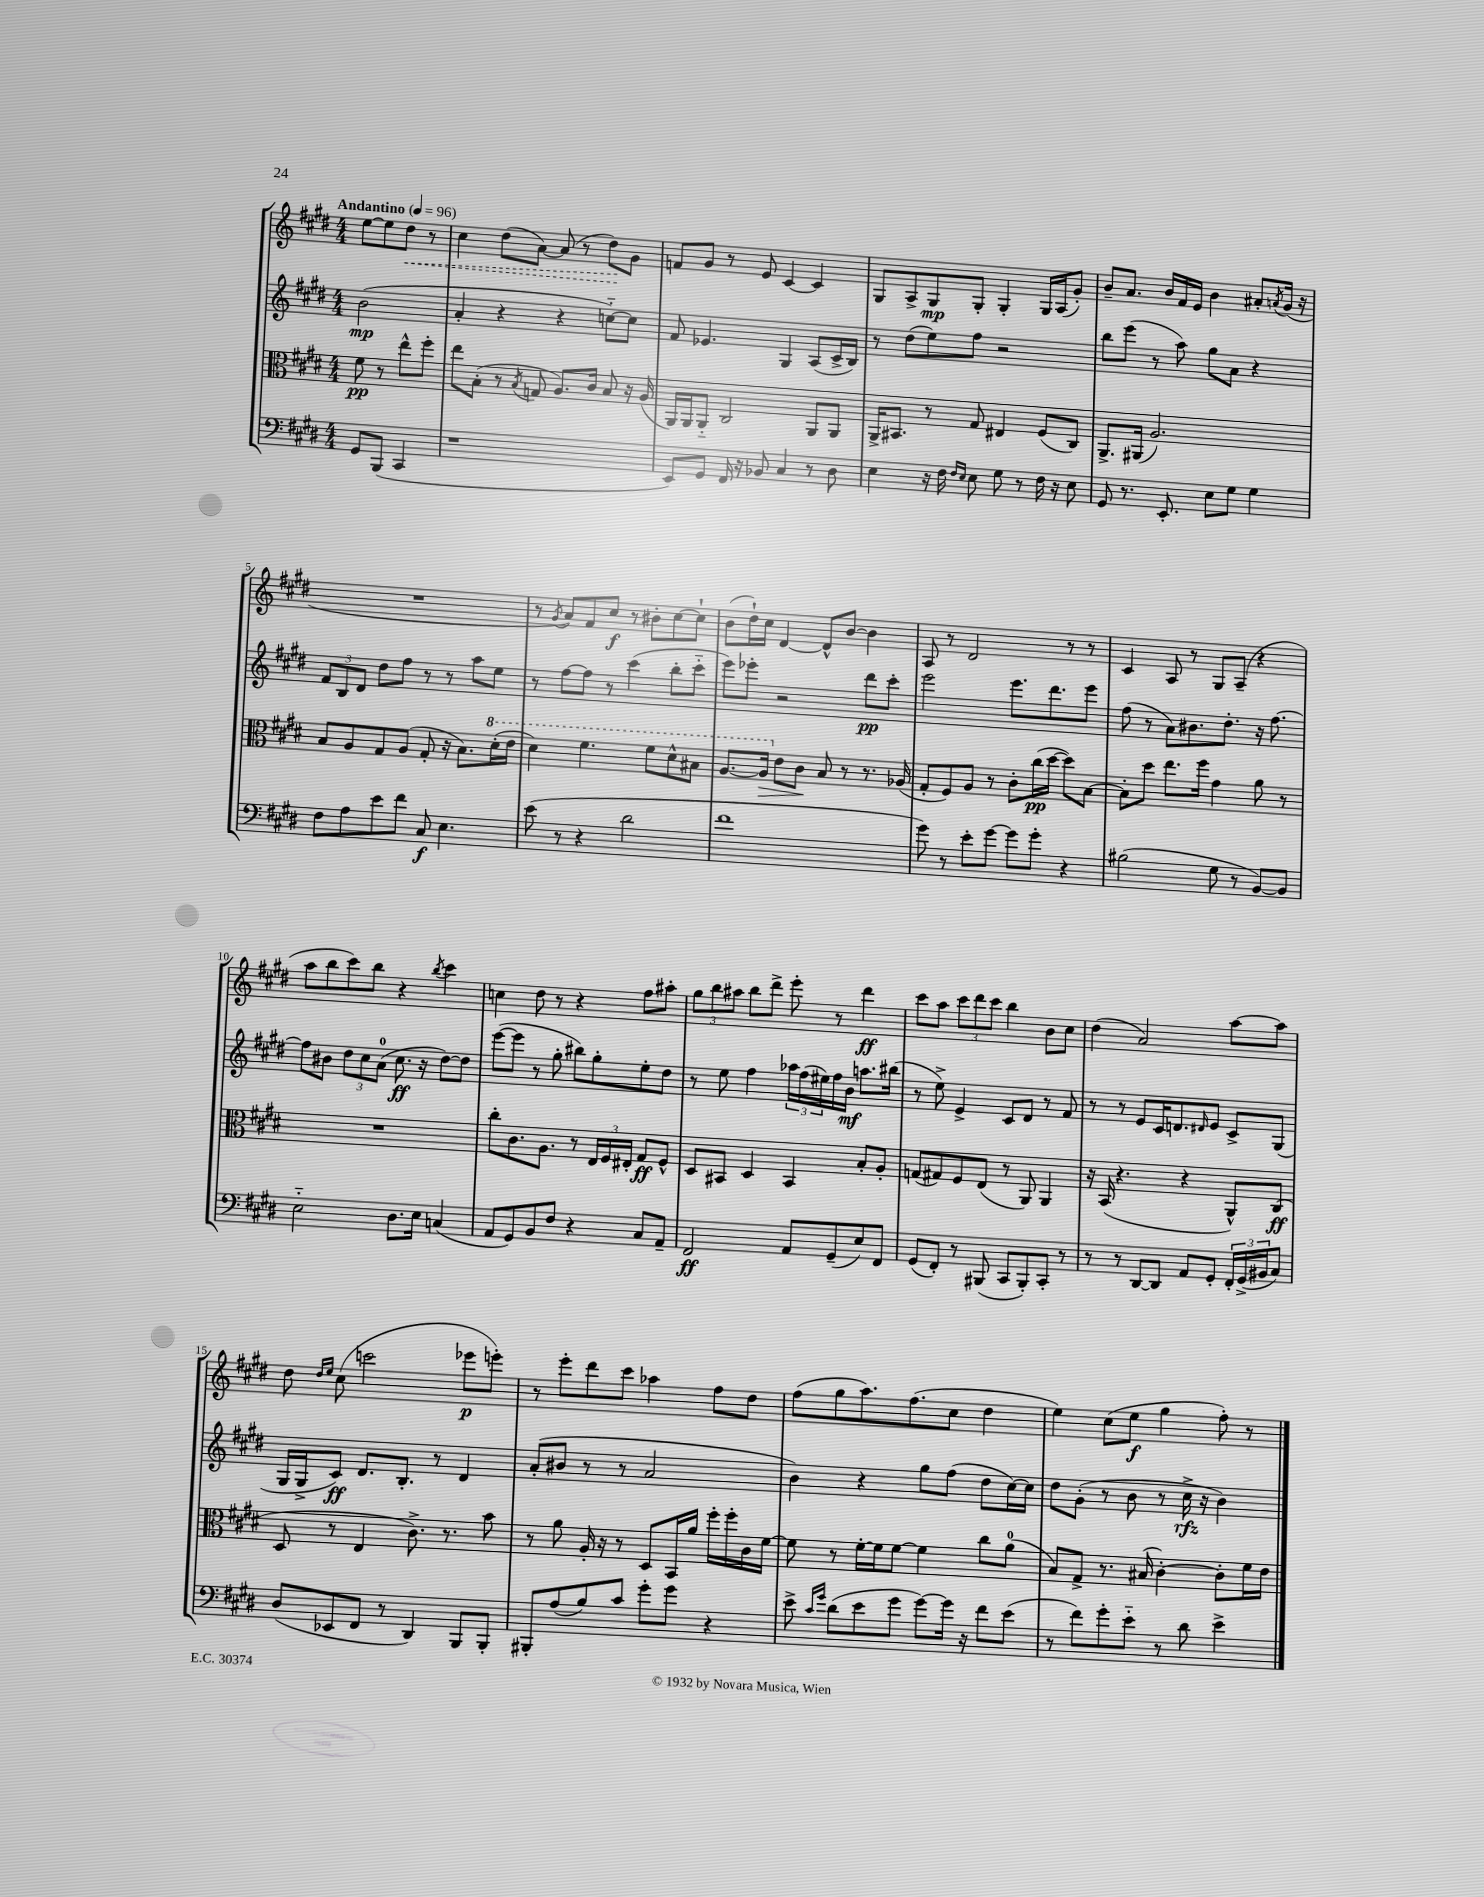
<<
\new StaffGroup <<
\new Staff = "s0" {
    \clef treble \key e \major \numericTimeSignature \time 4/4 \partial 2 \tempo "Andantino" 4 = 96
    e''8~ e''8 \once \override Hairpin.style = #'dashed-line dis''8\< r8 |
    cis''4 dis''8( a'8~) a'8( r8 dis''8\!) gis'8 |
    f'8 gis'8 r8 e'8 cis'4~ cis'4 |
    gis8 a8-> gis8\mp gis8-. gis4-. gis16 a16( gis'8-.) |
    b'8-- a'8. b'16 fis'16 e'16 b'4 ais'8-. \acciaccatura { a'8 } gis'16( r16 |
    R1 |
    r8 \acciaccatura { gis'8 } a'8) fis'8 cis''8\f r8 bis'8-. cis''8~ cis''8-! |
    b'8( dis''16-!) cis''16 dis'4~ dis'8-^ b'8~ b'4 |
    a8 r8 dis'2 r8 r8 |
    cis'4 a8 r8 gis8 a8--( r4 |
    a''8 b''8 cis'''8) b''8 r4 \acciaccatura { b''8 } cis'''4 |
    c''4 dis''8 r8 r4 fis''8 ais''8-. |
    \tuplet 3/2 { gis''8 b''8 ais''8 } b''8 dis'''8-> e'''8-. r8 dis'''4\ff |
    cis'''8 a''8 \tuplet 3/2 { cis'''8 dis'''8 cis'''8 } b''4 b'8 cis''8 |
    dis''4( a'2) a''8~ a''8 |
    dis''8 \grace { dis''16 e''16 } cis''8( c'''2 ees'''8\p e'''8-.) |
    r8 e'''8-. dis'''8 cis'''8 aes''4 fis''8 dis''8 |
    fis''8( gis''8 a''8.) fis''8.( cis''8 dis''4 |
    e''4) cis''8( e''8\f gis''4 fis''8-.) r8 \bar "|." |
}
\new Staff = "s1" {
    \clef treble \key e \major \numericTimeSignature \time 4/4 \partial 2
    b'2\mp( |
    a'4-. r4 r4 c''8~-_) c''8 |
    fis'8 ees'4. gis4 a8( cis'16-> b16) |
    r8 dis''8( e''8) fis''8 r2 |
    b''8 e'''8( r8 a''8) gis''8 a'8 r4 |
    \tuplet 3/2 { fis'8 b8 dis'8 } dis''8 fis''8 r8 r8 a''8 e''8 |
    r8 fis''8~ fis''8 r8 cis'''4( b''8-. cis'''8-_ |
    e'''8) ees'''8-. r2 dis'''8\pp cis'''8-. |
    e'''2 e'''8. dis'''8. e'''8 |
    fis''8( r8 a'8) bis'8. dis''8.-. r16 fis''8.~ |
    fis''8 bis'8 \tuplet 3/2 { dis''8 cis''8 a'8-0( } cis''8.\ff r16 dis''8~) dis''8 |
    e'''8~( e'''8 r8 gis''8-. bis''8) gis''8-. e''8-. dis''8 |
    r8 e''8 fis''4 \tuplet 3/2 { aes''16 fis''16( eis''16) } fis''16 b'16\mf a''8. bis''16( |
    r8 e''8->) e'4-> cis'8 dis'8 r8 fis'8 |
    r8 r8 e'8 cis'16 d'8. \grace { dis'16 } e'8 cis'8-> gis8( |
    gis16 gis16-> cis'8\ff) dis'8. b8.-. r8 dis'4 |
    a'8-.( bis'8 r8 r8 a'2 |
    b'4) r4 gis''8 fis''8( dis''8 cis''16~) cis''16 |
    dis''8 gis'8-.( r8 b'8 r8 cis''16->\rfz r16 b'4) \bar "|." |
}
\new Staff = "s2" {
    \clef alto \key e \major \numericTimeSignature \time 4/4 \partial 2
    fis'8\pp r8 e''8-^ fis''8-. |
    e''8 b8-.( r8 \acciaccatura { b8 } g8 a8.) cis'16 b8 r16 a16( |
    a,16) a,16 a,8-_ cis2 a,8 a,8 |
    a,16-> bis,8. r8 gis8 eis4 fis8( cis8) |
    a,8.-> ais,16( a2.) |
    b8 a8 gis8 a8( gis8-. r16 b8.) \ottava #1 dis''16-.( e''16 |
    dis''4) fis''4. fis''8 dis''8-^ bis'8 |
    a'8.~ a'16\> \ottava #0 e'8 cis'8\! b8 r8 r8. aes16( |
    gis8-. fis8) a8 r8 cis'8-. cis''16\pp( dis''16~ dis''8) b8~ |
    b8-. dis''8 e''8. fis''16 gis'4 a'8 r8 |
    R1 |
    cis''8-. cis'8. a8. r8 \tuplet 3/2 { e16 fis16 eis16-. } gis8\ff fis8-^ |
    dis8 bis,8 dis4 bis,4 b8-. a8-. |
    g8( gis8) fis8 e8( r8 a,8) a,4 |
    r16 b,16( r4. r4 a,8-^) cis8\ff( |
    dis8 r8 e4 cis'8.->) r8. b'8 |
    r8 a'8 a16-. r16 r8 dis8 b,16 a'16 fis''16-. fis''16-. cis'16 fis'16~ |
    fis'8 r8 fis'16~-. fis'16 fis'8~ fis'4 cis''8 a'8-0( |
    b8) gis8-> r8. bis16( cis'4~-.) cis'8-. fis'16 e'16 \bar "|." |
}
\new Staff = "s3" {
    \clef bass \key e \major \numericTimeSignature \time 4/4 \partial 2
    gis,8 b,,8( cis,4 |
    r1 |
    e,8) gis,8 fis,16 r16 bes,8 cis4 r8 dis8 |
    e4 r16 fis16 \grace { fis16 e16 } e8 gis8 r8 fis16 r16 e8 |
    gis,8 r8. e,8.-. e8 gis8 gis4 |
    fis8 a8 e'8 fis'8 cis8\f e4. |
    e'8( r8 r4 dis'2 |
    fis'1 |
    gis'8) r8 e'8-. gis'8~ gis'8 gis'8-. r4 |
    bis2( gis8 r8 b,8~) b,8 |
    e2-_ dis8. e16 c4( |
    a,8 gis,8) b,8 fis8 r4 cis8 a,8-- |
    fis,2\ff a,8 gis,8--( e8) fis,8 |
    gis,8( fis,8-.) r8 bis,,8( cis,8 bis,,8-.) cis,8-. r8 |
    r8 r8 dis,8~ dis,8 a,8 gis,8-. \tuplet 3/2 { fis,16-. gis,16->( bis,16 } cis8) |
    dis8( ees,8 fis,8 r8 dis,4) b,,8 b,,8-. |
    bis,,8-. a8( b8) cis'8 gis'8-. gis'8 r4 |
    e'8-> \grace { cis'16 gis'16 } dis'8( e'8 gis'8 gis'8~) gis'16 r16 fis'8 e'8( |
    r8 fis'8) gis'8-. e'8-_ r8 dis'8 e'4-> \bar "|." |
}
>>
>>
